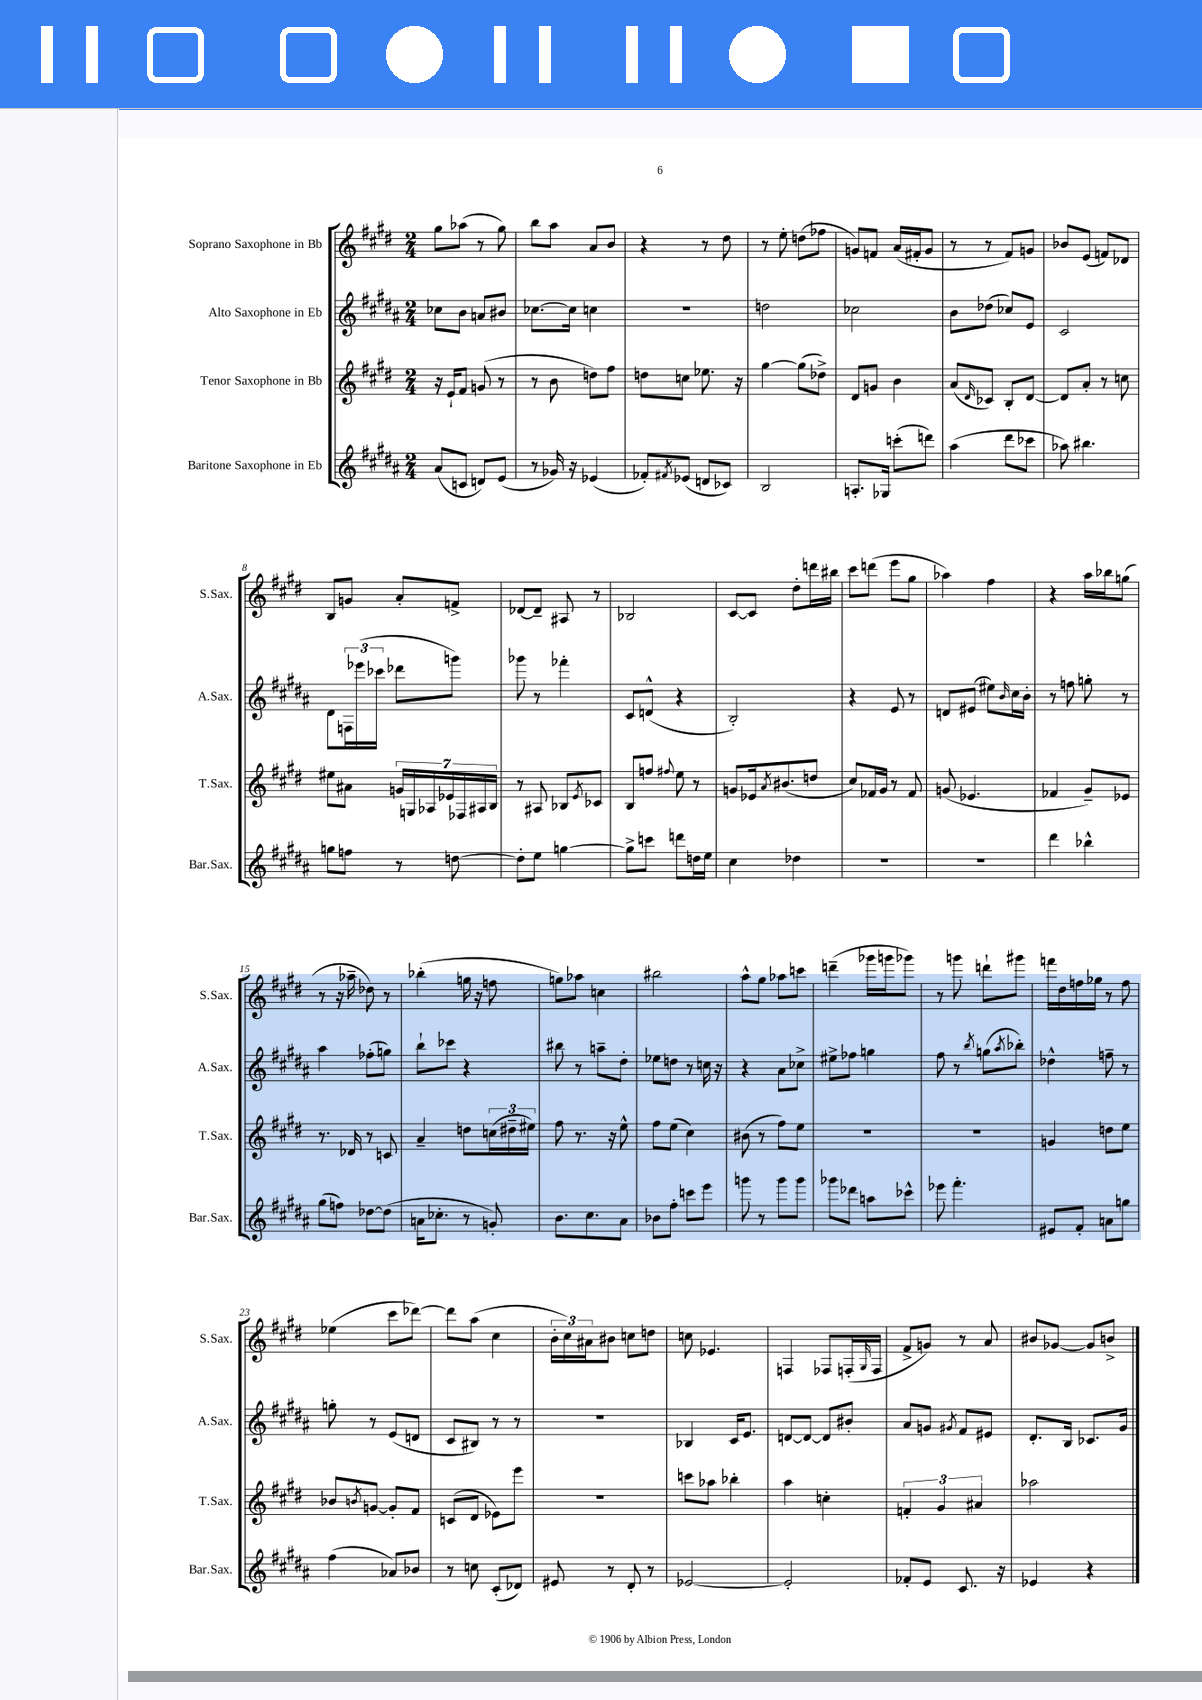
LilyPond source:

<<
\new StaffGroup <<
\new Staff = "s0" \with { instrumentName = "Soprano Saxophone in Bb" shortInstrumentName = "S.Sax." } {
    \clef treble \key e \major \numericTimeSignature \time 2/4
    gis''8 aes''8( r8 gis''8) |
    b''8 a''8 a'8 b'8 |
    r4 r8 dis''8 |
    r8 e''8-. d''8( fes''8 |
    g'8) f'8 a'16( fis'16-. g'8 |
    r8 r8 fis'8) g'8 |
    bes'8 e'8( f'8) des'8 |
    b8 g'8 a'8-. f'8-> |
    des'8~ des'8-- ais8 r8 |
    bes2 |
    cis'8~ cis'8 dis''8-. d'''16 bis''16 |
    cis'''8 d'''8( e'''8 gis''8 |
    aes''4) fis''4 |
    r4 a''16 bes''16 g''8( |
    r8 r16 aes''16-- des''8) r8 |
    bes''4-.( g''16 r16 f''8 |
    g''8) aes''8 c''4 |
    bis''2 |
    a''8-^ gis''8 aes''8 c'''8 |
    d'''4--( ges'''16 g'''16 ges'''8) |
    r8 g'''8 d'''8-! gis'''8 |
    f'''16 dis''16 f''16 ges''16 r8 f''8 |
    ees''4( cis'''8 des'''8~) |
    des'''8 a''8( cis''4 |
    \tuplet 3/2 { b'16-. cis''16) ais'16 } bis'8 c''8 d''8 |
    c''8 ees'4. |
    f4 fes8 f16-.( \grace { gis16 } f16 |
    fis'8-> g'8) r8 a'8 |
    bis'8 ges'8~ ges'8 b'8-> \bar "|." |
}
\new Staff = "s1" \with { instrumentName = "Alto Saxophone in Eb" shortInstrumentName = "A.Sax." } {
    \clef treble \key b \major \numericTimeSignature \time 2/4
    ces''8 b'8 a'8 bis'8 |
    ces''8.~ ces''16 c''4 |
    R2 |
    d''2 |
    ces''2 |
    b'8 des''8( ces''8) e'8 |
    cis'2 |
    dis'8 \tuplet 3/2 { f16 ees'''16( ces'''16 } des'''8 g'''8) |
    ges'''8 r8 fes'''4-. |
    cis'8 d'8-^( r4 |
    b2-.) |
    r4 e'8 r8 |
    d'8 eis'8( eis''8) \grace { b'16 } cis''16 b'16-. |
    r8 f''8 g''8-. r8 |
    ais''4 fes''8-.( g''8) |
    b''8-! ces'''8 r4 |
    bis''8 r8 a''8-- dis''8-. |
    ees''8 d''8 r8 c''16 r16 |
    r4 ais'8 ces''8-> |
    eis''8-> fes''8 g''4 |
    fis''8 r8 \acciaccatura { b''8 } g''8( \acciaccatura { ais''8 } bes''8-.) |
    des''4-^ f''8-- r8 |
    g''8-. r8 e'8( d'8 |
    cis'8 bis8) r8 r8 |
    r2 |
    bes4 cis'16 e'8. |
    d'8~ d'8~ d'8 bis'8-. |
    ais'8 g'8 \acciaccatura { gis'8 } fis'8 eis'8 |
    dis'8.-. b16 ces'8. gis'16 \bar "|." |
}
\new Staff = "s2" \with { instrumentName = "Tenor Saxophone in Bb" shortInstrumentName = "T.Sax." } {
    \clef treble \key e \major \numericTimeSignature \time 2/4
    r16 e'16-! fis'8 g'8( r8 |
    r8 b'8 d''8) fis''8 |
    d''8 c''8 ees''8. r16 |
    gis''4~ gis''8( des''8->) |
    dis'8 g'8 b'4 |
    a'8( \grace { dis'16 } ces'8) b8-. dis'8~ |
    dis'8 a'8-. r8 c''8 |
    eis''8 ais'8 \tuplet 7/4 { g'16 g16 aes16 ees'16 fes16 ais16 b16 } |
    r8 ais8 bes8 \acciaccatura { e'8 } ces'8 |
    b8 f''8 \appoggiatura { fis''8 } e''8 r8 |
    g'8 ees'16 \acciaccatura { a'8 } bis'8.( d''8 |
    cis''8) fes'16 gis'16 r8 fes'8 |
    g'8( ees'4. |
    fes'4 gis'8--) ees'8 |
    r8. des'16 r8 c'8 |
    a'4-- d''8 \tuplet 3/2 { c''16( dis''16-- eis''16) } |
    fis''8 r8. r16 e''8-^ |
    fis''8 e''8( cis''4) |
    bis'8( r8 fis''8) e''8 |
    R2 |
    R2 |
    g'4 d''8 e''8 |
    bes'8 \acciaccatura { b'8 } g'8~ g'8-. fis'8 |
    c'8( dis'8 ees'8) e'''8 |
    r2 |
    c'''8 aes''8 bes''4-. |
    a''4 c''4-. |
    \tuplet 3/2 { f'4-. gis'4 ais'4 } |
    aes''2 \bar "|." |
}
\new Staff = "s3" \with { instrumentName = "Baritone Saxophone in Eb" shortInstrumentName = "Bar.Sax." } {
    \clef treble \key b \major \numericTimeSignature \time 2/4
    ais'8( c'8 d'8) e'8( |
    r8 ges'16) r16 ees'4( |
    fes'8-.) \acciaccatura { fis'8 } ees'8( d'8 ces'8) |
    b2 |
    a8.-. ges16 c'''8-.( d'''8) |
    ais''4( dis'''8 ces'''8 |
    aes''8) bis''4. |
    g''8 f''8 r8 d''8~ |
    d''8-. e''8 g''4~ |
    g''8-> c'''8 d'''8 d''16 e''16 |
    cis''4 des''4 |
    R2 |
    r2 |
    dis'''4 bes''4-^ |
    gis''8( f''8) des''8~ des''8( |
    a'16 ces''8.-. r8 g'8-.) |
    b'8. cis''8. ais'8 |
    bes'8 fis''8-. c'''8 e'''8 |
    g'''8 r8 g'''8 g'''8 |
    ges'''8 des'''8 a''8 ces'''8-^ |
    ees'''8 fis'''4.-. |
    eis'8 fis'8-. a'8 g''8 |
    fis''4( aes'8) bes'8 |
    r8 c''8 cis'8-.( des'8) |
    eis'8 r8 dis'8-. r8 |
    ees'2~ |
    ees'2-. |
    fes'8-. e'8 cis'8. r16 |
    ees'4 r4 \bar "|." |
}
>>
>>
